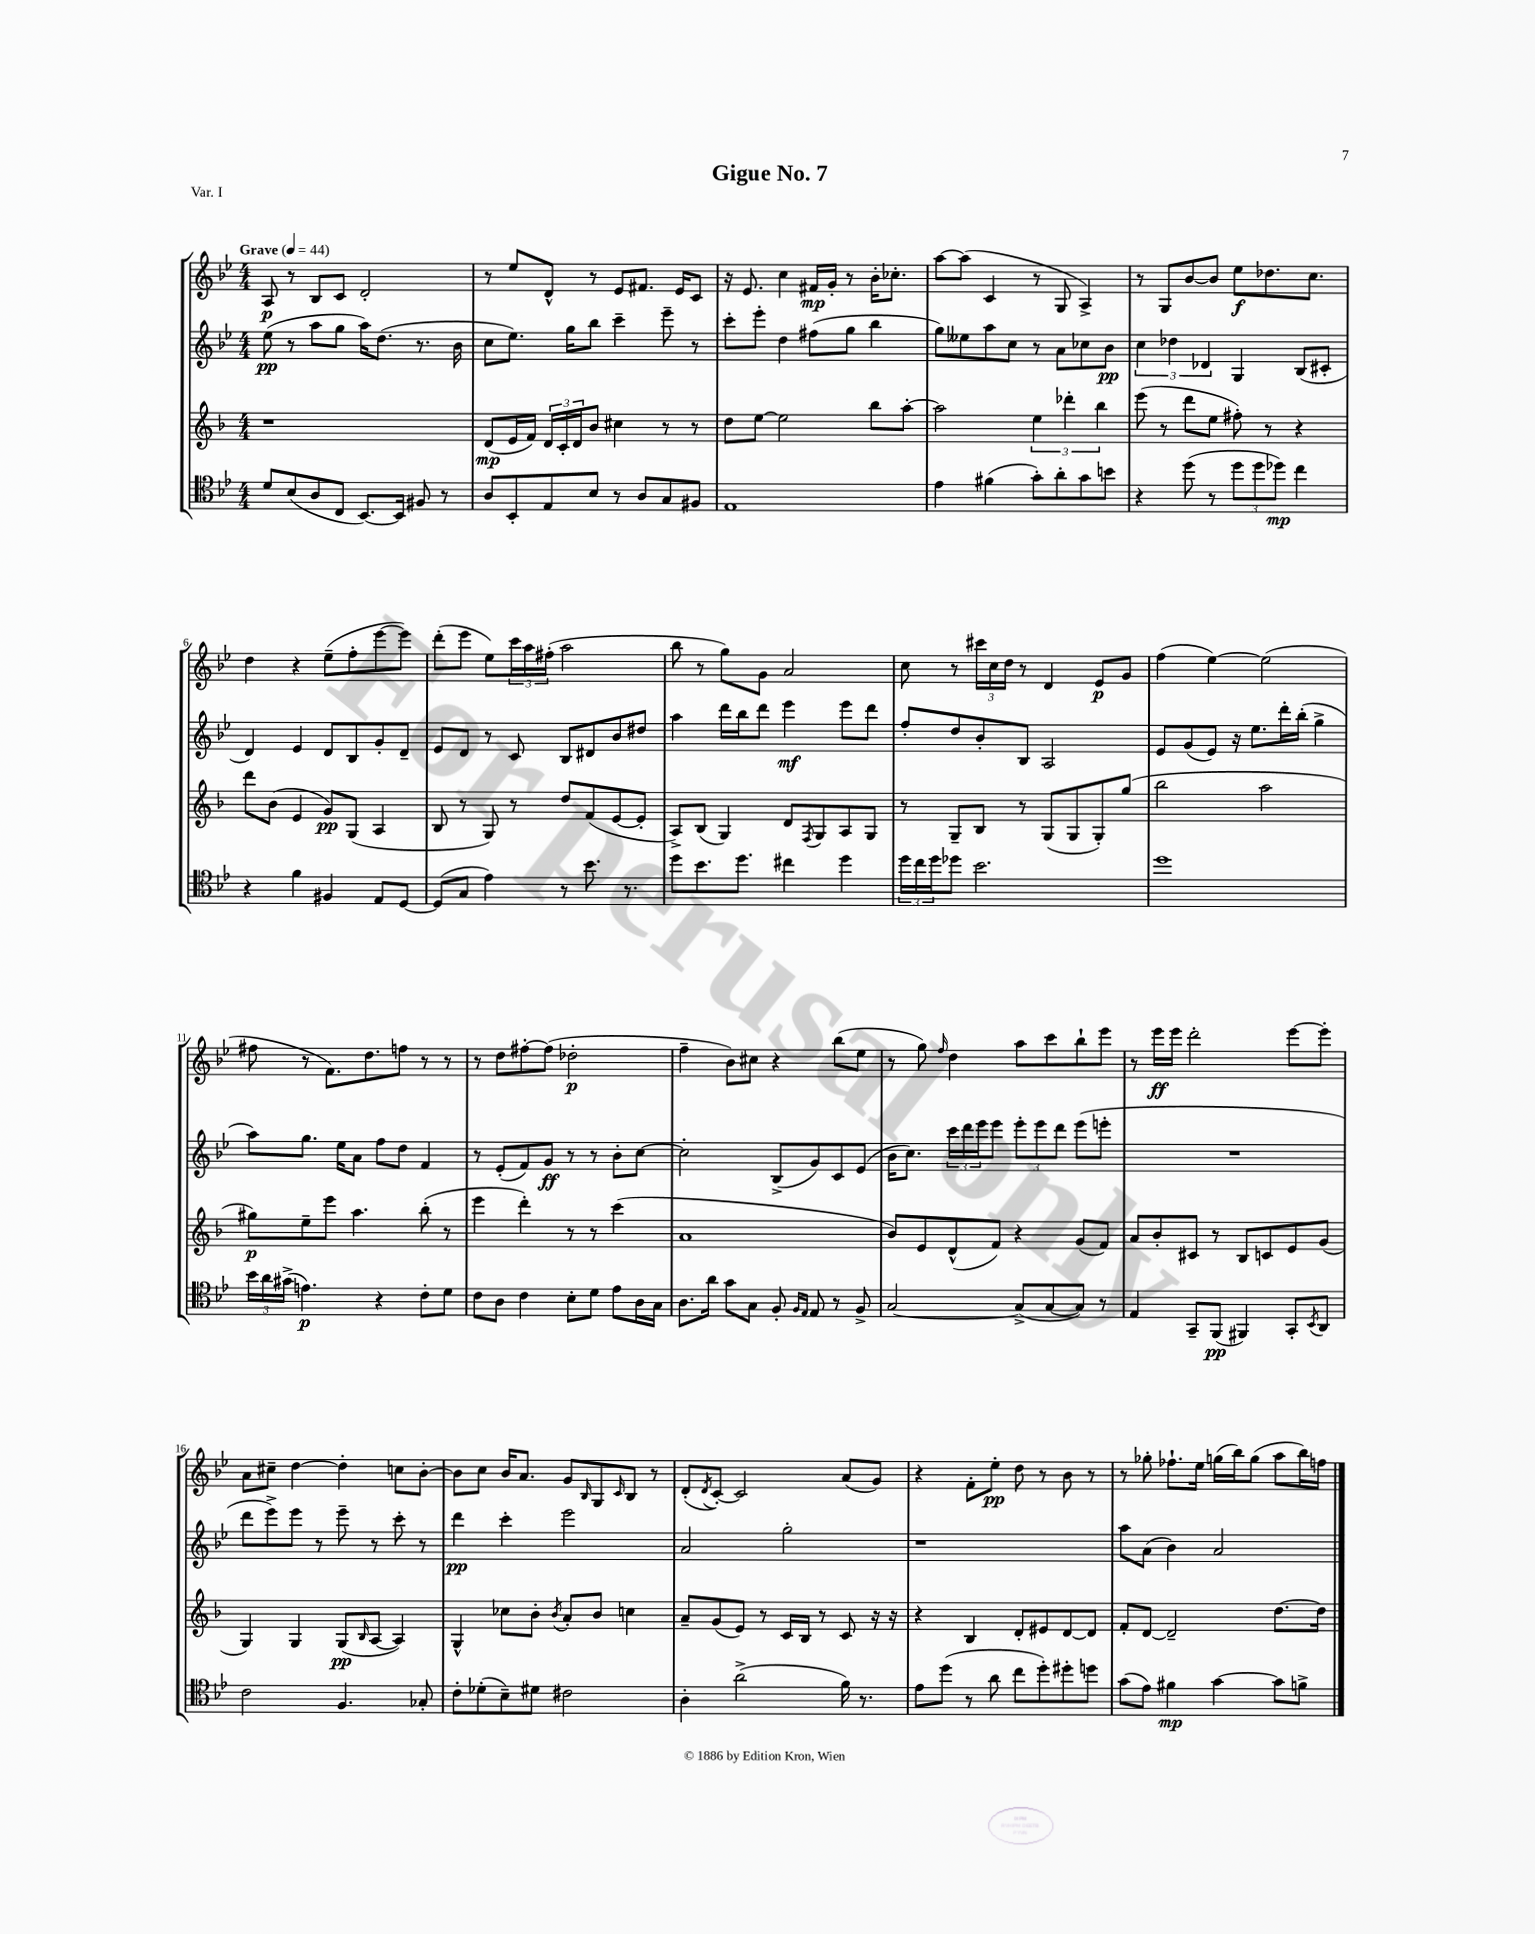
\header { title = "Gigue No. 7" piece = "Var. I" }
<<
\new StaffGroup <<
\new Staff = "s0" {
    \clef treble \key bes \major \numericTimeSignature \time 4/4 \tempo "Grave" 4 = 44
    a8\p r8 bes8 c'8 d'2-. |
    r8 ees''8 d'8-^ r8 ees'8 fis'8. ees'16 c'8 |
    r16 ees'8. c''4 fis'16\mp g'16-. r8 bes'16-. ces''8.-. |
    a''8~ a''8( c'4 r8 g8 a4->) |
    r8 g8 bes'8~ bes'8 ees''8\f des''8. c''8. |
    d''4 r4 ees''8--( f''8-. ees'''8~ ees'''8) |
    d'''8-.( ees'''8 ees''8) \tuplet 3/2 { c'''16 a''16 fis''16-.( } a''2 |
    bes''8 r8 g''8) g'8 a'2 |
    c''8 r8 \tuplet 3/2 { cis'''16 c''16 d''16 } r8 d'4 ees'8\p g'8 |
    f''4( ees''4~) ees''2( |
    fis''8 r8 f'8.) d''8. f''8 r8 r8 |
    r8 d''8 fis''8~-. fis''8( des''2-.\p |
    f''4-- bes'8) cis''8 r4 bes''8( ees''8 |
    r8 g''8) \grace { f''16 } d''4 a''8 c'''8 bes''8-! ees'''8 |
    r8 ees'''16\ff ees'''16 d'''2-. ees'''8~ ees'''8-. |
    a'8 cis''8-- d''4~ d''4-. c''8 bes'8~-. |
    bes'8 c''8 bes'16 a'8. g'8 \grace { bes16 } g8 \grace { c'16 } bes8 r8 |
    d'8-.( \acciaccatura { d'8 } c'8~-.) c'2 a'8( g'8) |
    r4 f'8-. ees''8-.\pp d''8 r8 bes'8 r8 |
    r8 ges''8-. fes''8.-! ees''16 g''16( bes''16) g''8( a''8 bes''16) f''16 \bar "|." |
}
\new Staff = "s1" {
    \clef treble \key bes \major \numericTimeSignature \time 4/4
    ees''8\pp( r8 a''8 g''8 a''16) d''8.( r8. bes'16 |
    c''8 ees''8.) g''16 bes''8 c'''4-- ees'''8-- r8 |
    c'''8-. ees'''8-. d''4 fis''8( g''8 bes''4 |
    g''8) eeses''8 a''8 c''8 r8 a'8 ces''8 bes'8\pp |
    \tuplet 3/2 { c''4 des''4 des'4 } g4 bes8( cis'8-. |
    d'4) ees'4 d'8 bes8 g'8-. d'8-- |
    ees'8 d'8 r8 c'8 bes8 dis'8 bes'8 dis''8 |
    a''4 d'''16 bes''16 d'''8 ees'''4\mf ees'''8 d'''8 |
    f''8-. d''8 bes'8-. bes8 a2 |
    ees'8 g'8( ees'8) r16 ees''8. d'''16-. bes''16-.( g''4-> |
    a''8) g''8. ees''16 a'8 f''8 d''8 f'4 |
    r8 ees'8-.( f'8) g'8\ff r8 r8 bes'8-. c''8~ |
    c''2-. bes8->( g'8) c'8 ees'8( |
    bes'16 c''8.) \tuplet 3/2 { c'''16 d'''16 ees'''16 } ees'''8 \tuplet 3/2 { ees'''8-. ees'''8 d'''8 } ees'''8( e'''8-. |
    R1 |
    d'''8 ees'''8->) ees'''8 r8 ees'''8-- r8 c'''8-. r8 |
    d'''4\pp c'''4-. ees'''2 |
    a'2 g''2-. |
    r1 |
    a''8 a'8( bes'4) a'2 \bar "|." |
}
\new Staff = "s2" {
    \clef treble \key f \major \numericTimeSignature \time 4/4
    r1 |
    d'8\mp( e'16 f'16) \tuplet 3/2 { d'16 c'16-. d'16 } bes'8 cis''4 r8 r8 |
    d''8 e''8~ e''2 bes''8 a''8~-. |
    a''2 \tuplet 3/2 { e''4 des'''4-. bes''4 } |
    e'''8( r8 d'''8 e''8 fis''8-.) r8 r4 |
    d'''8 bes'8( e'4 g'8\pp) g8( a4 |
    bes8 r8 g8) r8 d''8 f'8( e'8~ e'8-. |
    a8->) bes8( g4) d'8 \acciaccatura { f8 } g8 a8 g8 |
    r8 g8-- bes8 r8 g8( g8 g8-.) g''8( |
    bes''2 a''2 |
    gis''8\p) e''8-- e'''8 a''4. bes''8-.( r8 |
    e'''4 d'''4-.) r8 r8 c'''4( |
    a'1 |
    bes'8) e'8 d'8-^( f'8) r4 g'8( f'8) |
    a'8 bes'8-. cis'8 r8 bes8 c'8 e'8 g'8( |
    g4) g4 g8\pp( \grace { bes16 } a8~ a4) |
    g4-^ ces''8 bes'8-. \acciaccatura { bes'8 } a'8-. bes'8 c''4 |
    a'8-- g'8( e'8) r8 c'16 bes16 r8 c'8 r16 r16 |
    r4 bes4 d'8-. eis'8 d'8~ d'8 |
    f'8-. d'8~ d'2-- d''8.~ d''16 \bar "|." |
}
\new Staff = "s3" {
    \clef tenor \key bes \major \numericTimeSignature \time 4/4
    d'8 bes8( a8 c8 bes,8.~) bes,16 fis8 r8 |
    a8 bes,8-. ees8 bes8 r8 a8 g8 fis8 |
    ees1 |
    ees'4 fis'4( g'8-.) a'8-. g'8 b'8 |
    r4 d''8( r8 \tuplet 3/2 { d''8 d''8 des''8\mp) } c''4 |
    r4 f'4 fis4 ees8 d8~ |
    d8( g8 ees'4) r8 bes'8. r8. |
    d''8 bes'8. d''8. cis''4 d''4 |
    \tuplet 3/2 { d''16 c''16 d''16 } des''8 bes'2. |
    d''1 |
    \tuplet 3/2 { bes'16 a'16 gis'16->( } e'4.\p) r4 c'8-. d'8 |
    c'8 a8 c'4 bes8-. d'8 ees'8 a16 g16 |
    a8. a'16 g'8 g8 f8-. \grace { f16 ees16 } ees8 r8 f8-> |
    g2~ g8->( g8~ g8) r8 |
    ees4 g,8-- f,8\pp( fis,4) g,8-. \acciaccatura { bes,8 } a,8 |
    c'2 f4. ges8-. |
    c'8-. des'8-.( bes8--) dis'8 cis'2 |
    a4-. a'2->( f'16) r8. |
    ees'8 d''8( r8 a'8 c''8 d''8-.) dis''8-. d''8 |
    g'8( ees'8) fis'4\mp g'4~ g'8 f'8-> \bar "|." |
}
>>
>>
